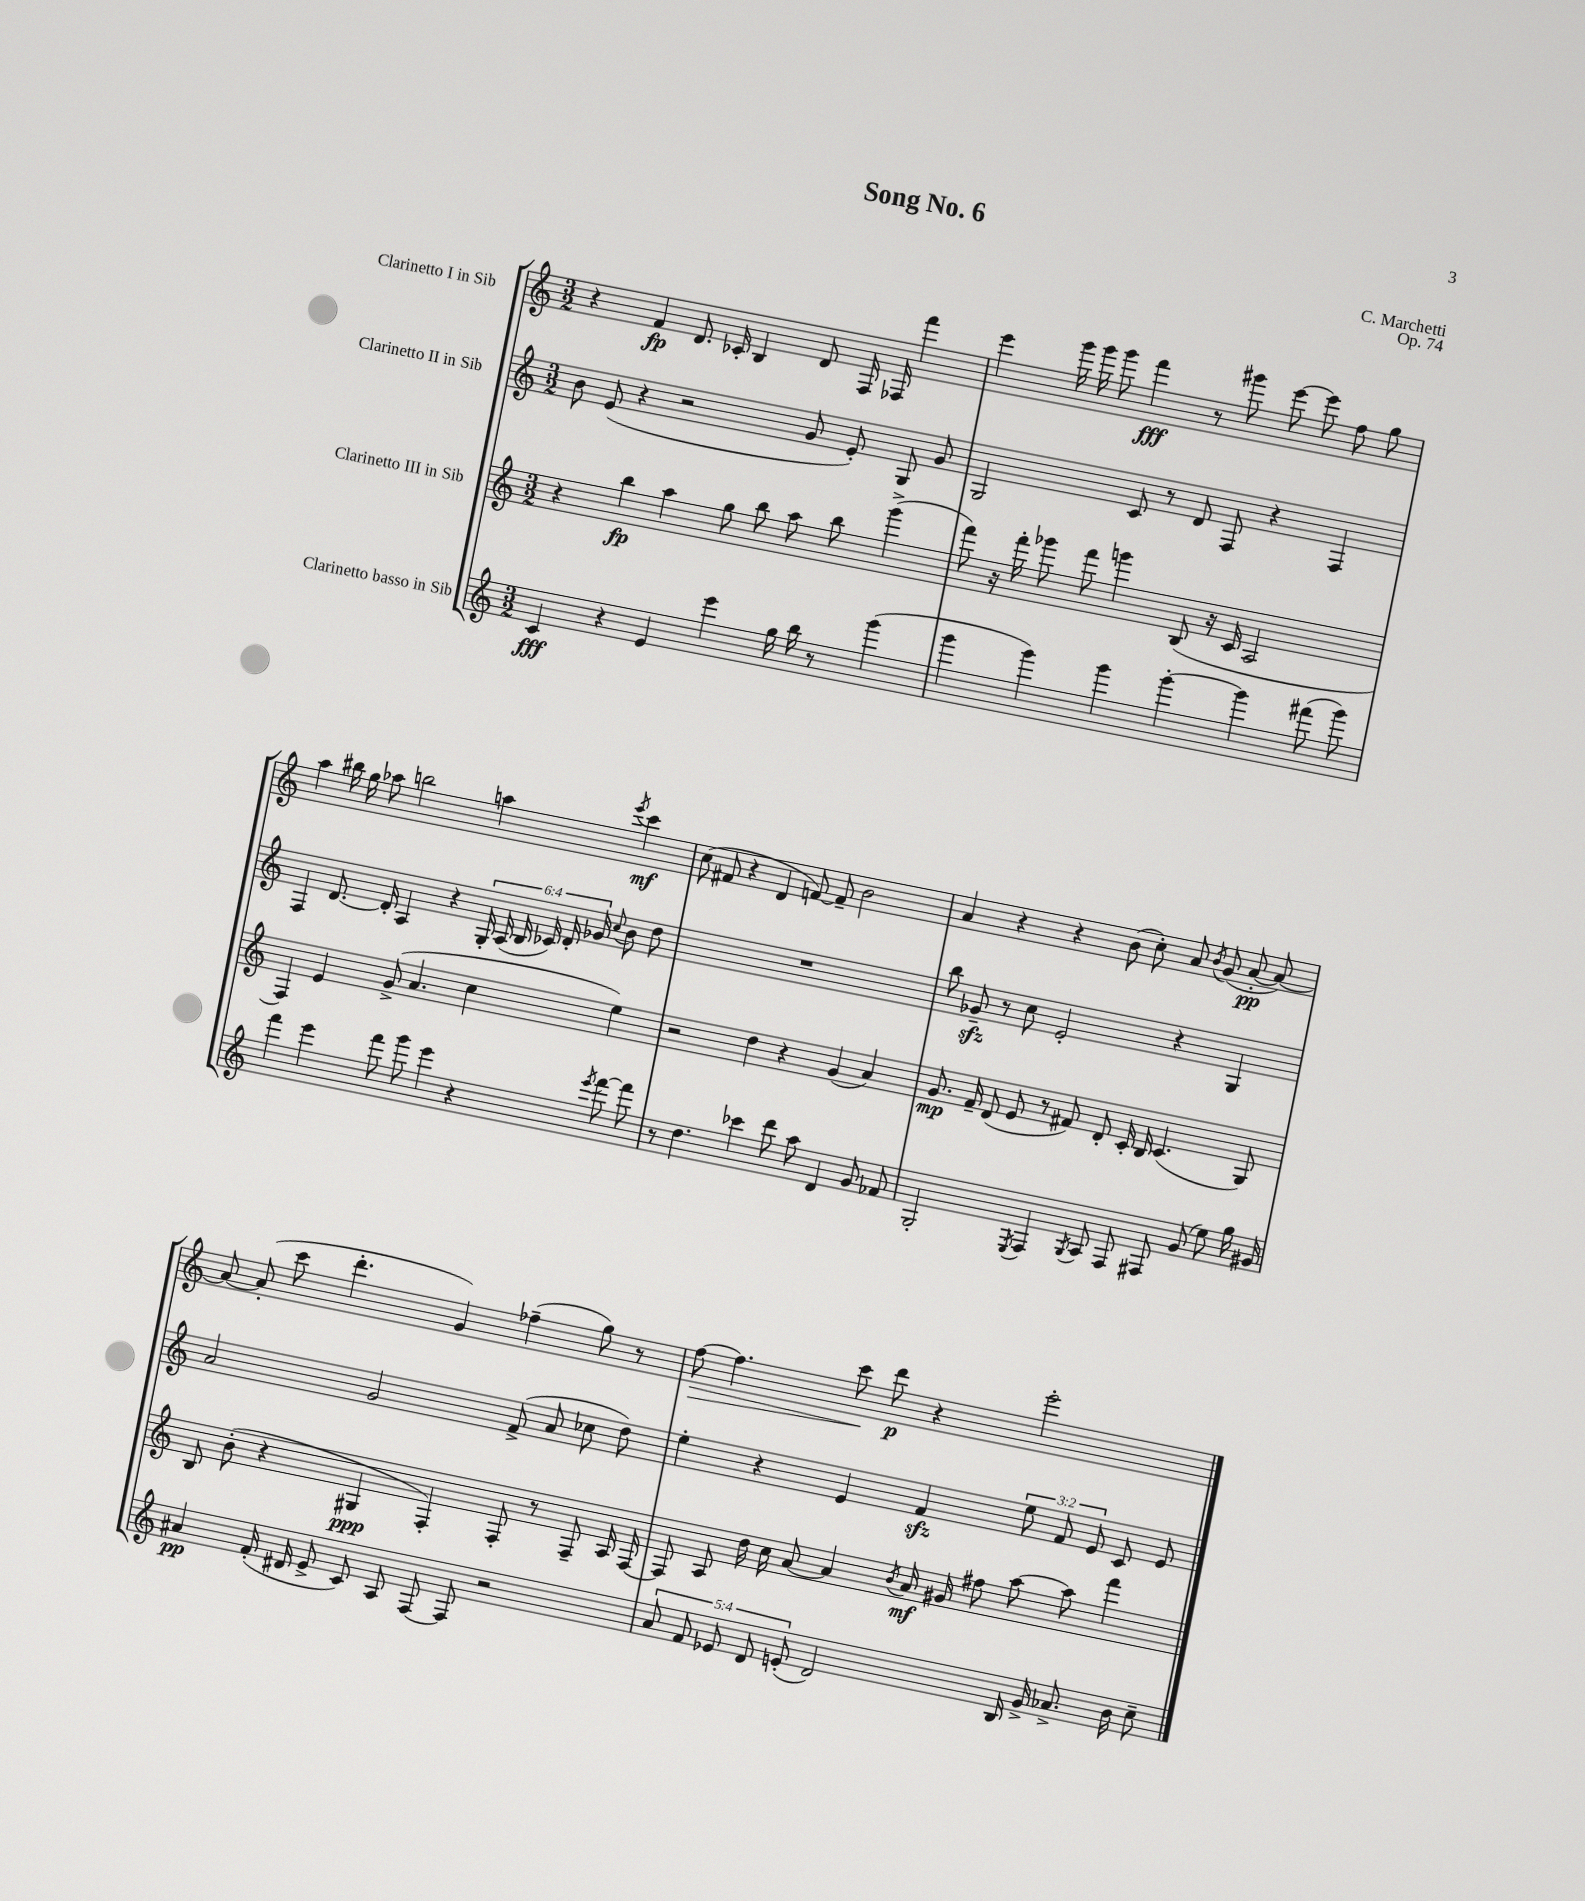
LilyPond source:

\header { title = "Song No. 6" composer = "C. Marchetti" opus = "Op. 74" }
<<
\new StaffGroup <<
\new Staff = "s0" \with { instrumentName = "Clarinetto I in Sib" } {
    \clef treble \key c \major \numericTimeSignature \time 3/2
    \autoBeamOff r4 f'4\fp d'8. ces'16-. b4 d'8 f16 fes16 f'''4 |
    e'''4 g'''16 g'''16 g'''8 f'''4\fff r8 gis'''8 e'''8~ e'''8 f''8 g''8 |
    a''4 bis''16 g''16 aes''8 b''2 a''4 \acciaccatura { e'''8 } c'''4\mf |
    c''8( fis'8 r4 d'4 f'8~) f'8-- b'2 |
    a'4 r4 r4 b'8( c''8-.) a'8 \acciaccatura { b'8 } g'8( a'8~-.\pp a'8~) |
    a'8~ a'8-.( c'''8 d'''4.-. g'4) fes''4--( g''8) r8 |
    f''8~\> f''4. c'''8\! d'''8\p r4 e'''2-. \bar "|." |
}
\new Staff = "s1" \with { instrumentName = "Clarinetto II in Sib" } {
    \clef treble \key c \major \numericTimeSignature \time 3/2 \override Staff.TupletNumber.text = #tuplet-number::calc-fraction-text
    \autoBeamOff b'8 e'8( r4 r2 g'8 e'8-.) g8 g'8 |
    g2 c'8 r8 d'8 f8 r4 f4 |
    f4 d'8.~ d'16-. a4 r4 \tuplet 6/4 { g16-. a16( b16 ces'16) d'16-. ges'16 } \appoggiatura { c''8 } b'8 d''8 |
    R1. |
    b''8 ges'8--\sfz r8 c''8 e'2-. r4 g4 |
    a'2 g'2 f'8->( a'8 ces''8 d''8) |
    e''4-. r4 e'4 f'4\sfz \tuplet 3/2 { e''8 f'8 e'8 } c'8 e'8 \bar "|." |
}
\new Staff = "s2" \with { instrumentName = "Clarinetto III in Sib" } {
    \clef treble \key c \major \numericTimeSignature \time 3/2
    \autoBeamOff r4 b''4\fp a''4 g''8 b''8 a''8 b''8 g'''4->( |
    f'''8) r16 f'''16-. ges'''8 f'''8 g'''4 b8( r16 c'16 a2 |
    f4) e'4 g'8->( a'4. c''4 e''4) |
    r2 d''4 r4 g'4( a'4) |
    g'8.\mp f'16-- d'8( e'8 r8 fis'8) d'8-. c'16-. b16 c'4.( g8) |
    b8 b'8-.( r4 gis4\ppp f4-.) f8-. r8 f8-- a16 f16~ |
    f8 a8 d''16 c''16 a'8~ a'4 \acciaccatura { b'8 } a'16\mf gis'16 fis''8 a''8~ a''8 f'''4 \bar "|." |
}
\new Staff = "s3" \with { instrumentName = "Clarinetto basso in Sib" } {
    \clef treble \key c \major \numericTimeSignature \time 3/2 \override Staff.TupletNumber.text = #tuplet-number::calc-fraction-text
    \autoBeamOff c'4\fff r4 e'4 e'''4 g''16 b''16 r8 g'''4( |
    g'''4 g'''4) g'''4 g'''4~-. g'''4 fis'''8( g'''8) |
    f'''4 e'''4 f'''8 g'''8 e'''4 r4 \acciaccatura { e'''8 } f'''8~ f'''8 |
    r8 d''4. ces'''4 d'''8 a''8 d'4 g'8 fes'8 |
    g2-. \acciaccatura { e8 } f4 \acciaccatura { g8 } a8 f8 fis8 g'8( e''8) g''16 gis'16 |
    ais'4\pp f'16-.( dis'16 e'8-> c'8) a8 f8~ f8 r2 |
    \tuplet 5/4 { a'8 f'8 ees'8 d'8 e'8-.( } d'2) b16 g'16-> aes'8.-> b'16 c''8-- \bar "|." |
}
>>
>>
\layout { \context { \Score \remove "Bar_number_engraver" } }
